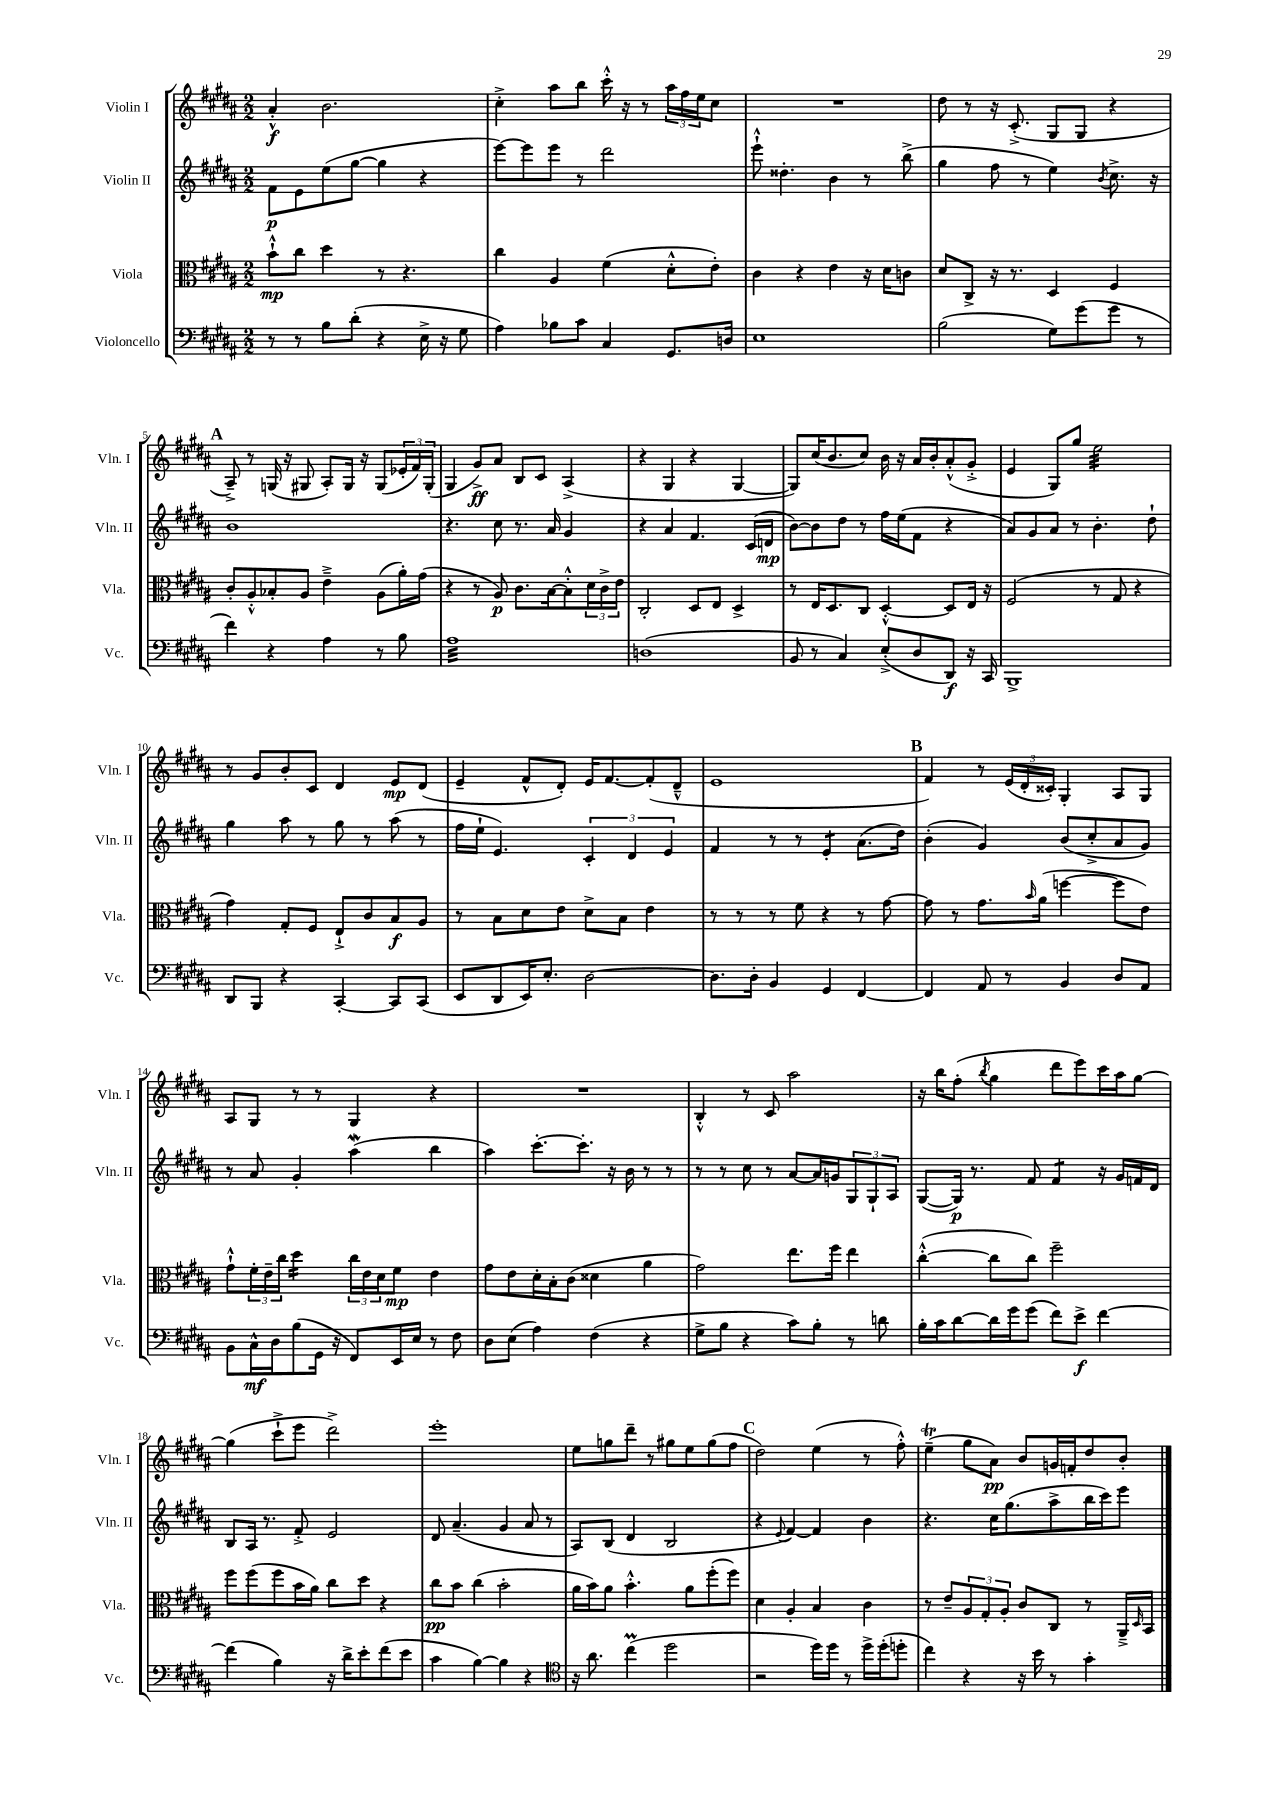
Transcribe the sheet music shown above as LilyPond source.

<<
\new StaffGroup <<
\new Staff = "s0" \with { instrumentName = "Violin I" shortInstrumentName = "Vln. I" } {
    \clef treble \key b \major \numericTimeSignature \time 2/2
    ais'4-.-^\f b'2. |
    cis''4-.-> ais''8 b''8 cis'''16-.-^ r16 r8 \tuplet 3/2 { ais''16 fis''16 e''16 } cis''8 |
    R1 |
    dis''8 r8 r16 cis'8.-.->( gis8 gis8 r4 |
    \mark \markup { \bold "A" } ais8--->) r8 g16( r16 gis8 ais8-.) gis16 r16 gis8( \tuplet 3/2 { ees'16-. fis'16) gis16-.( } |
    gis4 gis'8->\ff) ais'8 b8 cis'8 ais4->( |
    r4 gis4 r4 gis4~ |
    gis8) cis''16( b'8. cis''8) b'16 r16 ais'16 b'16-. ais'8-.-^( gis'8-.-> |
    e'4 gis8) gis''8 e''2:32 |
    r8 gis'8 b'8-. cis'8 dis'4 e'8\mp dis'8( |
    e'4-- fis'8-^ dis'8-.) e'16 fis'8.~ fis'8-.( dis'8---^ |
    e'1 |
    \mark \markup { \bold "B" } fis'4) r8 \tuplet 3/2 { e'16( dis'16-. cisis'16-.) } gis4-. ais8 gis8 |
    ais8 gis8 r8 r8 gis4 r4 |
    R1 |
    b4-.-^ r8 cis'8 ais''2 |
    r16 b''16 fis''8-.( \acciaccatura { b''8 } gis''4 dis'''8 e'''8) cis'''16 ais''16 gis''8~ |
    gis''4( cis'''8-!-> e'''8 dis'''2->) |
    e'''1-. |
    e''8 g''8 dis'''8-- r8 gis''8 e''8 gis''8( fis''8 |
    \mark \markup { \bold "C" } dis''2) e''4( r8 fis''8-.-^) |
    e''4--\trill( gis''8 ais'8\pp) b'8 g'16 f'16-. dis''8 b'8-. \bar "|." |
}
\new Staff = "s1" \with { instrumentName = "Violin II" shortInstrumentName = "Vln. II" } {
    \clef treble \key b \major \numericTimeSignature \time 2/2
    fis'8\p e'8 e''8( gis''8~ gis''4 r4 |
    e'''8~) e'''8 e'''8 r8 dis'''2 |
    e'''8-!-^ disis''4.-. b'4 r8 b''8->( |
    gis''4 fis''8 r8 e''4) \acciaccatura { b'8 } cis''8.-> r16 |
    \mark \markup { \bold "A" } b'1 |
    r4. cis''8 r8. ais'16 gis'4 |
    r4 ais'4 fis'4. cis'16( d'16\mp |
    b'8~) b'8 dis''8 r8 fis''16 e''16( fis'8 r4 |
    ais'8) gis'8 ais'8 r8 b'4.-. dis''8-! |
    gis''4 ais''8 r8 gis''8 r8 ais''8( r8 |
    fis''16 e''16-! e'4.) \tuplet 3/2 { cis'4-. dis'4 e'4 } |
    fis'4 r8 r8 e'4:8-. ais'8.( dis''16) |
    \mark \markup { \bold "B" } b'4-.( gis'4) b'8( cis''8-.-> ais'8 gis'8) |
    r8 ais'8 gis'4-. ais''4\mordent( b''4 |
    ais''4) cis'''8.~-. cis'''8.-. r16 b'16 r8 r8 |
    r8 r8 cis''8 r8 ais'8~ ais'16 g'16 \tuplet 3/2 { gis8 gis8-! ais8 } |
    gis8~( gis16\p) r8. fis'8 fis'4:8 r16 gis'16 f'16 dis'16 |
    b8 ais16 r8. fis'8-.-> e'2 |
    dis'8 ais'4.--( gis'4 ais'8 r8 |
    ais8) b8( dis'4 b2 |
    \mark \markup { \bold "C" } r4 \appoggiatura { e'8 } fis'4~) fis'4 b'4 |
    r4. cis''16 gis''8.( ais''8-> b''16 cis'''16) e'''8 \bar "|." |
}
\new Staff = "s2" \with { instrumentName = "Viola" shortInstrumentName = "Vla." } {
    \clef alto \key b \major \numericTimeSignature \time 2/2
    b'8-!-^\mp cis''8 dis''4 r8 r4. |
    cis''4 ais4 fis'4( dis'8-.-^ e'8-.) |
    cis'4 r4 e'4 r16 dis'16 c'8 |
    dis'8 cis8-> r16 r8. dis4 fis4 |
    \mark \markup { \bold "A" } cis'8-. ais8-.-^ bes8-. ais8 e'4---> ais8( ais'16-.) gis'16( |
    r4 r8 ais8\p) cis'8. b16~ b8-.-^ \tuplet 3/2 { dis'16 cis'16-> e'16 } |
    cis2-. dis8 e8 dis4-> |
    r8 e16 dis8. cis8 dis4~-.-^ dis8 e16 r16 |
    fis2( r8 gis8 r4 |
    gis'4) gis8-. fis8 e8-!-> cis'8 b8\f ais8 |
    r8 b8 dis'8 e'8 dis'8-> b8 e'4 |
    r8 r8 r8 fis'8 r4 r8 gis'8~ |
    \mark \markup { \bold "B" } gis'8 r8 gis'8. \grace { b'16 } ais'16( f''4~ f''8 e'8) |
    gis'8-!-^ \tuplet 3/2 { fis'16-. e'16-- cis''16 } dis''4:16 \tuplet 3/2 { cis''16 e'16 dis'16 } fis'8\mp e'4 |
    gis'8 e'8 dis'16-. b16-. cis'8( disis'4 ais'4 |
    gis'2) e''8. fis''16 e''4 |
    cis''4~-.-^( cis''8 cis''8) fis''2-- |
    fis''8 fis''8( fis''8 b'16 ais'16) cis''8 dis''8 r4 |
    cis''8\pp b'8 cis''4( b'2-. |
    ais'16 b'16) ais'8 b'4.-.-^ ais'8 fis''8-.( fis''8) |
    \mark \markup { \bold "C" } dis'4 ais4-. b4 cis'4 |
    r8 e'8-- \tuplet 3/2 { ais8 gis8-. ais8-. } cis'8 cis8 r8 ais,16---> \grace { dis16 } b,16 \bar "|." |
}
\new Staff = "s3" \with { instrumentName = "Violoncello" shortInstrumentName = "Vc." } {
    \clef bass \key b \major \numericTimeSignature \time 2/2
    r8 r8 b8 dis'8-.( r4 e16-> r16 gis8 |
    ais4) bes8 cis'8 cis4 gis,8. d16 |
    e1 |
    b2( gis8) gis'8( gis'8 r8 |
    \mark \markup { \bold "A" } fis'4) r4 ais4 r8 b8 |
    ais1:32 |
    d1( |
    b,8 r8 cis4) e8-.->( dis8 dis,8\f) r16 cis,16 |
    b,,1-> |
    dis,8 b,,8 r4 cis,4~-. cis,8 cis,8( |
    e,8 dis,8 e,16) e8.-. dis2~ |
    dis8. dis16-. b,4 gis,4 fis,4~ |
    \mark \markup { \bold "B" } fis,4 ais,8 r8 b,4 dis8 ais,8 |
    b,8 cis16-^\mf dis16 b8( gis,16 r16 fis,8) e,16 e16 r8 fis8 |
    dis8 e8( ais4) fis4( r4 |
    gis8-> b8 r4 cis'8) b8-. r8 d'8 |
    b16-. cis'16 dis'8~ dis'16 gis'16 gis'8( fis'8) e'8->\f fis'4~ |
    fis'4( b4) r16 dis'16-> e'8-. fis'8( e'8 |
    cis'4 b4~) b4 r4 |
    \clef tenor r16 ais'8. cis''4\prall( dis''2 |
    \mark \markup { \bold "C" } r2 dis''16) dis''16 r8 dis''16-> dis''16-.( d''8-. |
    cis''4) r4 r16 b'16 r8 gis'4-. \bar "|." |
}
>>
>>
